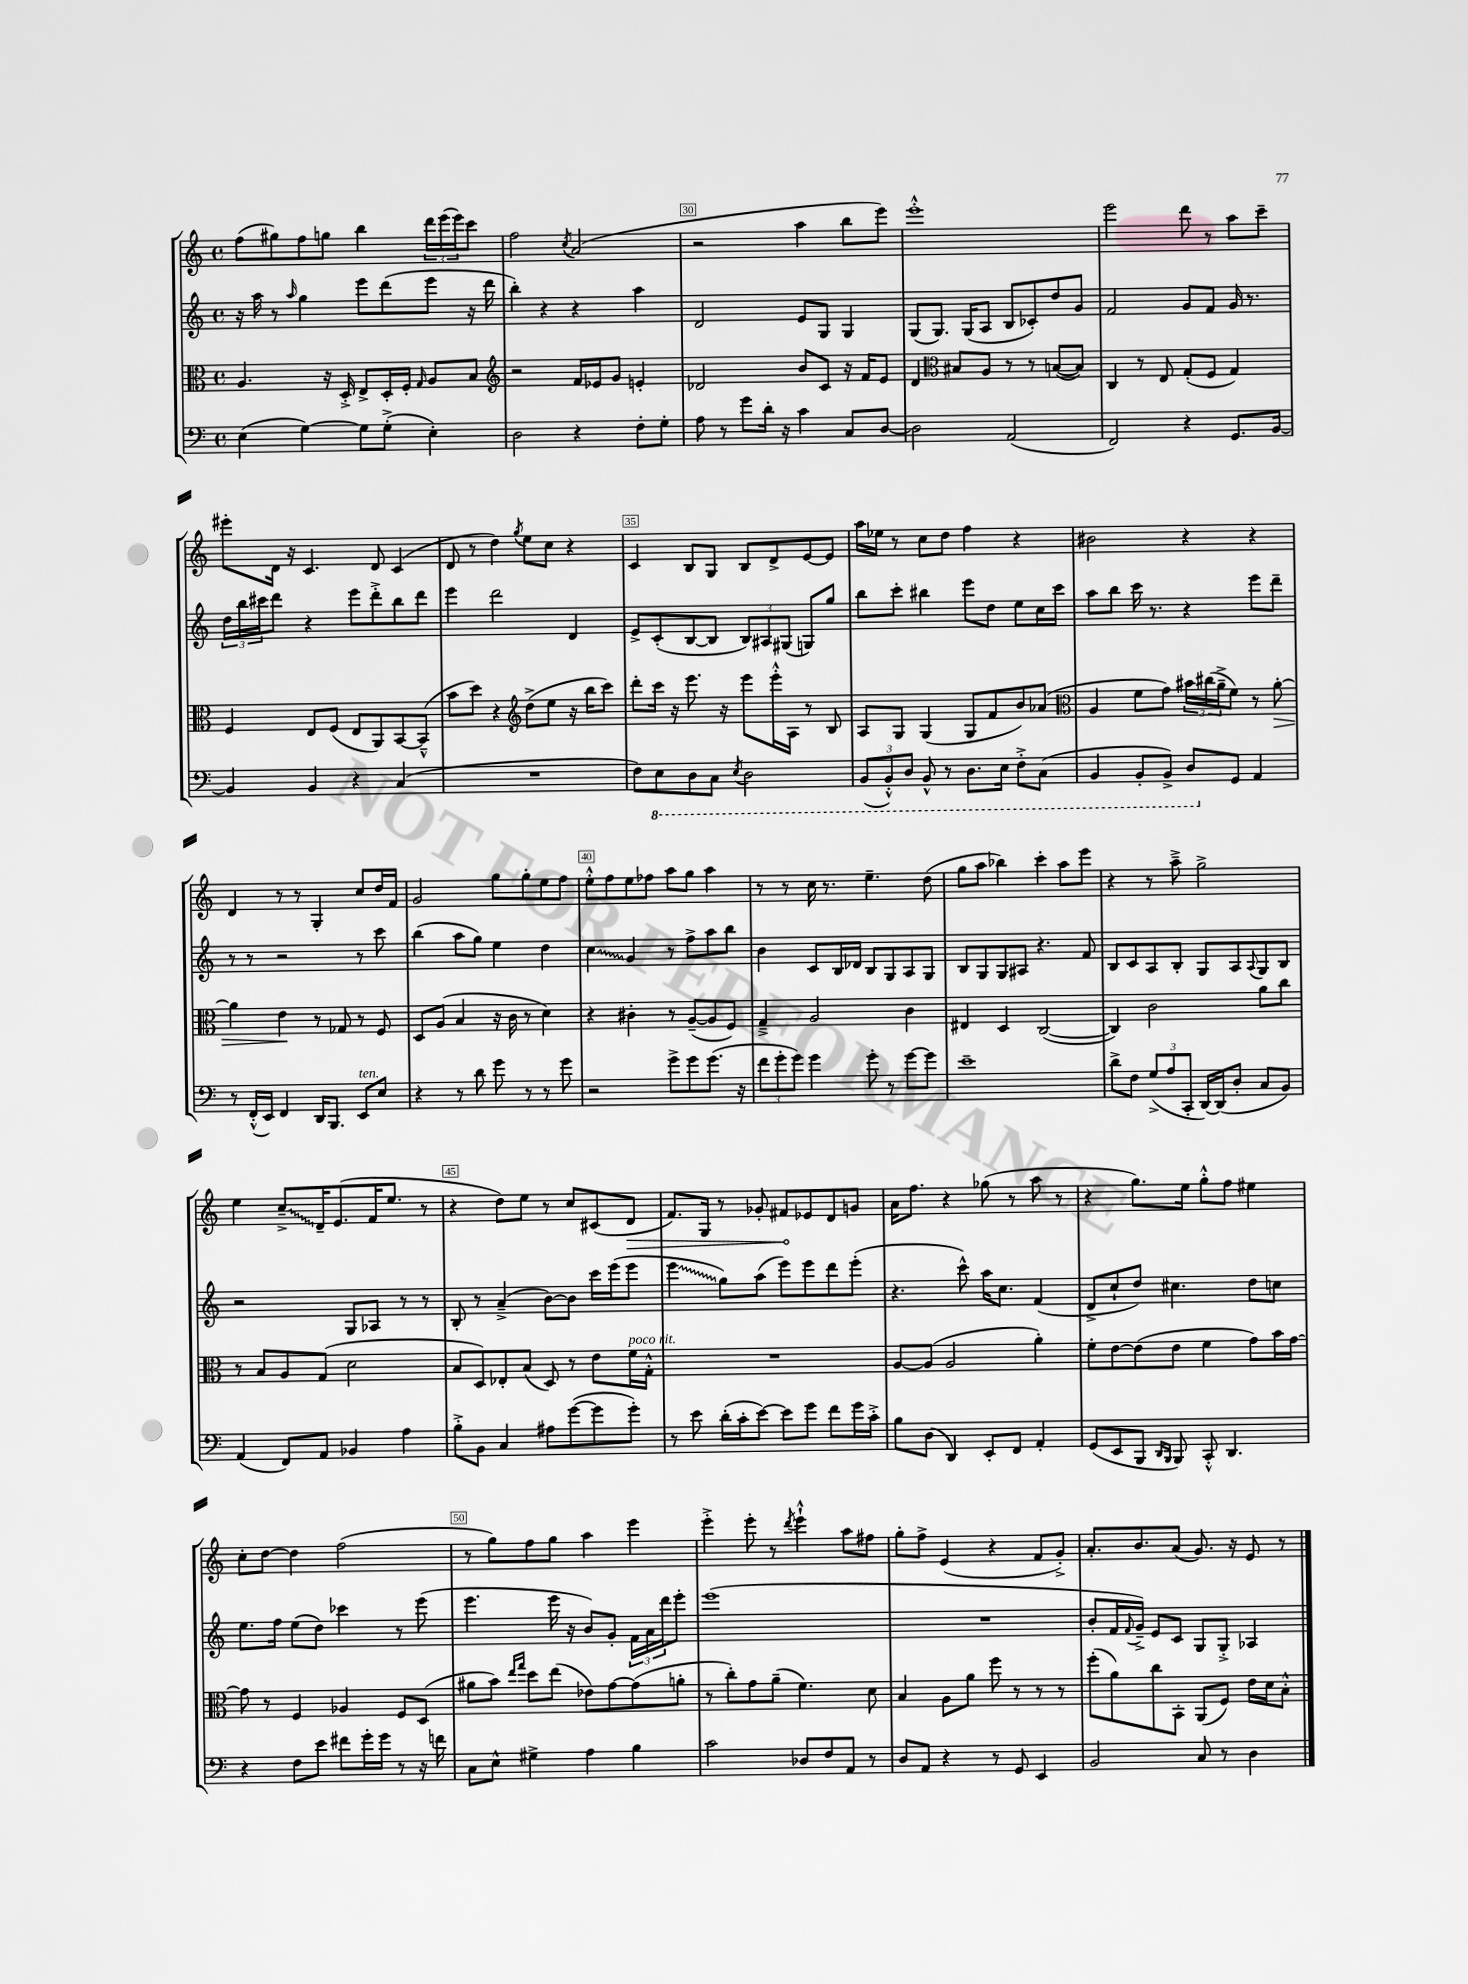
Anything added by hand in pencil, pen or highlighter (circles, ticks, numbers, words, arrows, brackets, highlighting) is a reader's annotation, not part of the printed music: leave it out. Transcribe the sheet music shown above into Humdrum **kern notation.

**kern	**kern	**kern	**kern
*staff4	*staff3	*staff2	*staff1
*clefF4	*clefC3	*clefG2	*clefG2
*k[]	*k[]	*k[]	*k[]
*M4/4	*M4/4	*M4/4	*M4/4
*met(c)	*met(c)	*met(c)	*met(c)
(4E	4.A	16r	(8ff
.	.	16aa	.
.	.	8r	8gg#)
.	.	16qqaa	.
[4G)	.	4gg	8ff
.	16r	.	8gg
.	16D'^	.	.
8G]	8E^	8eee	4bb
(8G'^	16D'	(8ddd	.
.	16F'	.	.
.	16qqG	.	.
4E')	8A	8eee	24ddd
.	.	.	(24eee
.	.	.	24eee)
.	8B	16r	8ccc
.	.	16ddd	.
=	=	=	=
*	*clefG2	*	*
2D	2r	4bb')	2ff
.	.	4r	.
.	.	.	8qcc
4r	16f	4r	(2a
.	16e-	.	.
.	8g	.	.
8F'	4e'	4aa	.
8G'	.	.	.
=	=	=	=
8A	2d-	2d	2r
8r	.	.	.
8g	.	.	.
16d'	.	.	.
16r	.	.	.
4c	8b	8e	4aa
.	8c	8G	.
8C	16r	4G	8bb
.	16f	.	.
[8D	8e	.	8eee)
=	=	=	=
2D]	4d	(8G	1eee'^^
.	.	8.G)	.
*	*clefC3	*	*
.	8B#	.	.
.	.	(16G	.
.	8A	8A	.
(2AA	8r	8B	.
.	8r	8c-')	.
.	([8B	8dd	.
.	8B])	8g	.
=	=	=	=
2FF)	4C	2f	2eee
.	8r	.	.
.	8E	.	.
4r	(8G'	8g	8ddd
.	8F	8f	8r
8.GG	4G)	16g	8aa
.	.	8.r	.
.	.	.	8ccc~
[16BB	.	.	.
=	=	=	=
4BB]	4F	24dd	8eee#'
.	.	24bb	.
.	.	24ccc#	.
.	.	8ddd	16d
.	.	.	16r
4BB	8E	4r	4.c
.	(8F	.	.
4r	8E	8eee	.
.	8AA)	8ddd'^	8d
(4C	[8BB	8bb	(4c
.	(8BB~^^]	8ddd	.
=	=	=	=
1r	8b	4eee	8d
.	8dd)	.	8r
.	4r	2ddd	4dd)
*	*clefG2	*	*
.	.	.	8qgg
.	(8dd^	.	8ee
.	8ee	.	8cc
.	16r	4d	4r
.	16bb	.	.
.	8ccc)	.	.
=	=	=	=
8F)	8ddd'	8e^	4c
8EE	16ccc	(8c'	.
.	16r	.	.
8DD	8.eee	[8B	8B
8CC	.	8B]	8G
.	16r	.	.
8qEE	.	.	.
2DD	8eee	12B)	8B
.	.	12A#	.
.	16eee'^^	.	8d^
.	.	(12G#	.
.	16A	.	.
.	8r	8G)	[8e
.	8B	8gg	8e]
=	=	=	=
(12BBB	8A	8bb	16aa
.	.	.	16ee-
12BBB'^^)	.	.	.
.	8G	8ccc'	8r
12DD	.	.	.
8BBB^^	(4G	4bb#	8cc
8r	.	.	8dd
8.DD	8G	8eee	4ff
.	8f	8dd	.
16EE	.	.	.
8FF'^	8b)	8ee	4r
(8CC	(8a-	16cc	.
.	.	16ccc	.
=	=	=	=
*	*clefC3	*	*
4BBB	4A	8aa	2b#
.	.	8bb	.
8BBB'	8f	16ccc	.
.	.	8.r	.
8BBB^)	8g)	.	.
8DD	24b#	4r	4r
.	(24cc#	.	.
.	24a~^	.	.
8GG	8f)	.	.
4AA	8r	8eee	4r
.	[8a'	8ddd~	.
=	=	=	=
8r	4a]	8r	4d
(16FF'^^	.	8r	.
16EE)	.	.	.
4FF	4e	2r	8r
.	.	.	8r
16DD	8r	.	4G'
8.BBB	.	.	.
.	8G-	.	.
8EE	8r	8r	8cc
8E	8F	8ccc	16dd
.	.	.	16f
=	=	=	=
4r	8D	(4bb	2g
.	(8A	.	.
8r	4B	8aa	.
8d	.	8gg)	.
8g	16r	4ee	8gg
.	16c	.	.
8r	8r	.	8gg'
8r	4d)	4dd	8ee
8g	.	.	8ff
=	=	=	=
2r	4r	4cc	8ee'^^
.	.	.	8ff
.	4c#'	4g	8ee
.	.	.	8ff-
8g^	8r	8r	8aa
8g	([8A~	8ff^	8gg
(8.g	8A]	8aa	4aa
.	8F)	8bb	.
16r	.	.	.
=	=	=	=
12f	4G~^	4b	8r
12g'	.	.	.
.	.	.	8r
12g)	.	.	.
4g	2A	8c	16cc
.	.	.	8.r
.	.	16B	.
.	.	16d-	.
8g'	.	8B	4.ee~
8r	.	8G	.
[8g	4c	8A	.
8g]	.	8G	(8dd
=	=	=	=
1e~	4E#	8B	8gg
.	.	8G	8aa
.	4D	8G	4bb-)
.	.	8A#	.
.	([2C	4.r	4ccc'
.	.	.	8aa
.	.	8f	8eee
=	=	=	=
8d^	4C])	8B	4r
8F	.	8c	.
(12G^	2c	8A	8r
12A	.	.	.
.	.	8B'	8aa~^
12CC'	.	.	.
[16DD)	.	8G	2gg^
(16DD]	.	.	.
8D'	.	8A	.
.	.	8qqA	.
8C	8a	8G	.
8BB)	8cc	8B	.
=	=	=	=
(4AA	8r	2r	4ee
.	8B	.	.
8FF)	8A	.	8cc~^
8AA	(8G	.	16d~
.	.	.	(8.e
4BB-	2d	8G	.
.	.	8A-	16f
.	.	.	8.ee
4A	.	8r	.
.	.	8r	8r
=	=	=	=
8B'^	8B	8B'	4r
8BB	8D)	8r	.
4C	8E-'	(4a~^	8dd)
.	(8B	.	8ee
8A#	8D)	[8b)	8r
([8g	8r	8b]	8cc
8g]	8e	16ccc	(8c#
.	.	(16eee	.
8g')	16f	8eee	8d
.	16G'^^	.	.
=	=	=	=
8r	1r	4eee	8.f)
8e	.	.	.
.	.	.	16G
(16d'	.	8gg)	8r
16c'	.	.	.
[8e)	.	(8aa	8g-'
8e]	.	8eee)	8f#
8g	.	8eee	8e-
8f	.	8ddd	8d
16g	.	(8eee'	8g
16c'^	.	.	.
=	=	=	=
8B	[8A	4.r	16a
.	.	.	8.ff
(8D	(8A]	.	.
4DD)	2A	.	4r
.	.	8ccc^^)	.
8EE'	.	16aa	(8gg-
.	.	8.cc	.
8FF	.	.	8r
4AA'	4a')	(4f	8aa
.	.	.	8r
=	=	=	=
(8GG	8f'	8d^	4r
8EE	[8e	8cc`	.
8BBB	(8e]	8dd)	8.gg)
16qqDD	.	.	.
16qqBBB	.	.	.
8BBB)	8e	4.cc#	.
.	.	.	16ee
8CC'^^	4f	.	8gg'^^
4.DD	.	.	8ff
.	8g)	8dd	4ee#
.	16b	8cc	.
.	[16g	.	.
=	=	=	=
4r	8g]	8.ee	8cc'
.	8r	.	[8dd
.	.	16ff	.
8F	4F	(8ee	4dd]
8e	.	8dd)	.
8f#	4A-	4ccc-	(2ff
16g'	.	.	.
16g	.	.	.
8r	8F	8r	.
16r	(8D	(8eee	.
16f	.	.	.
=	=	=	=
8C	8a#	4.eee	8r
8E^^	8b)	.	8gg)
.	16qqee	.	.
.	16qqgg	.	.
4G#^	8dd	.	8ff
.	(8ee	16eee	8gg
.	.	16r	.
4A	8e-)	8b)	4aa
.	[8g	8g'	.
4B	(8g]	24f	4eee
.	.	24a	.
.	.	24ddd	.
.	8a'	8eee'	.
=	=	=	=
2c	8r	(1eee	4eee'^
.	8cc')	.	.
.	8g	.	8eee'
.	(8a~	.	8r
.	.	.	8qddd
8D-	4.f)	.	4eee`^^
8F	.	.	.
8AA	.	.	8aa
8r	8d	.	8ff#
=	=	=	=
8D	4B	1r	8gg'
8AA	.	.	8ff^
4r	8A	.	(4e
.	8a	.	.
8r	8ff	.	4r
8GG	8r	.	.
4EE	8r	.	8f
.	8r	.	8g'^)
=	=	=	=
2BB	(8ff'	8b'	8.a'
.	8a)	16f	.
.	.	8qqf	.
.	.	16g~^)	8.b
.	8cc	8e	.
.	8BB'	8c	(8a
8C	(8AA	8G	8.g)
8r	8F)	8G'^	.
.	.	.	16r
4D	16e	4A-	8e
.	16d	.	.
.	8B'^^	.	8r
==	==	==	==
*-	*-	*-	*-
